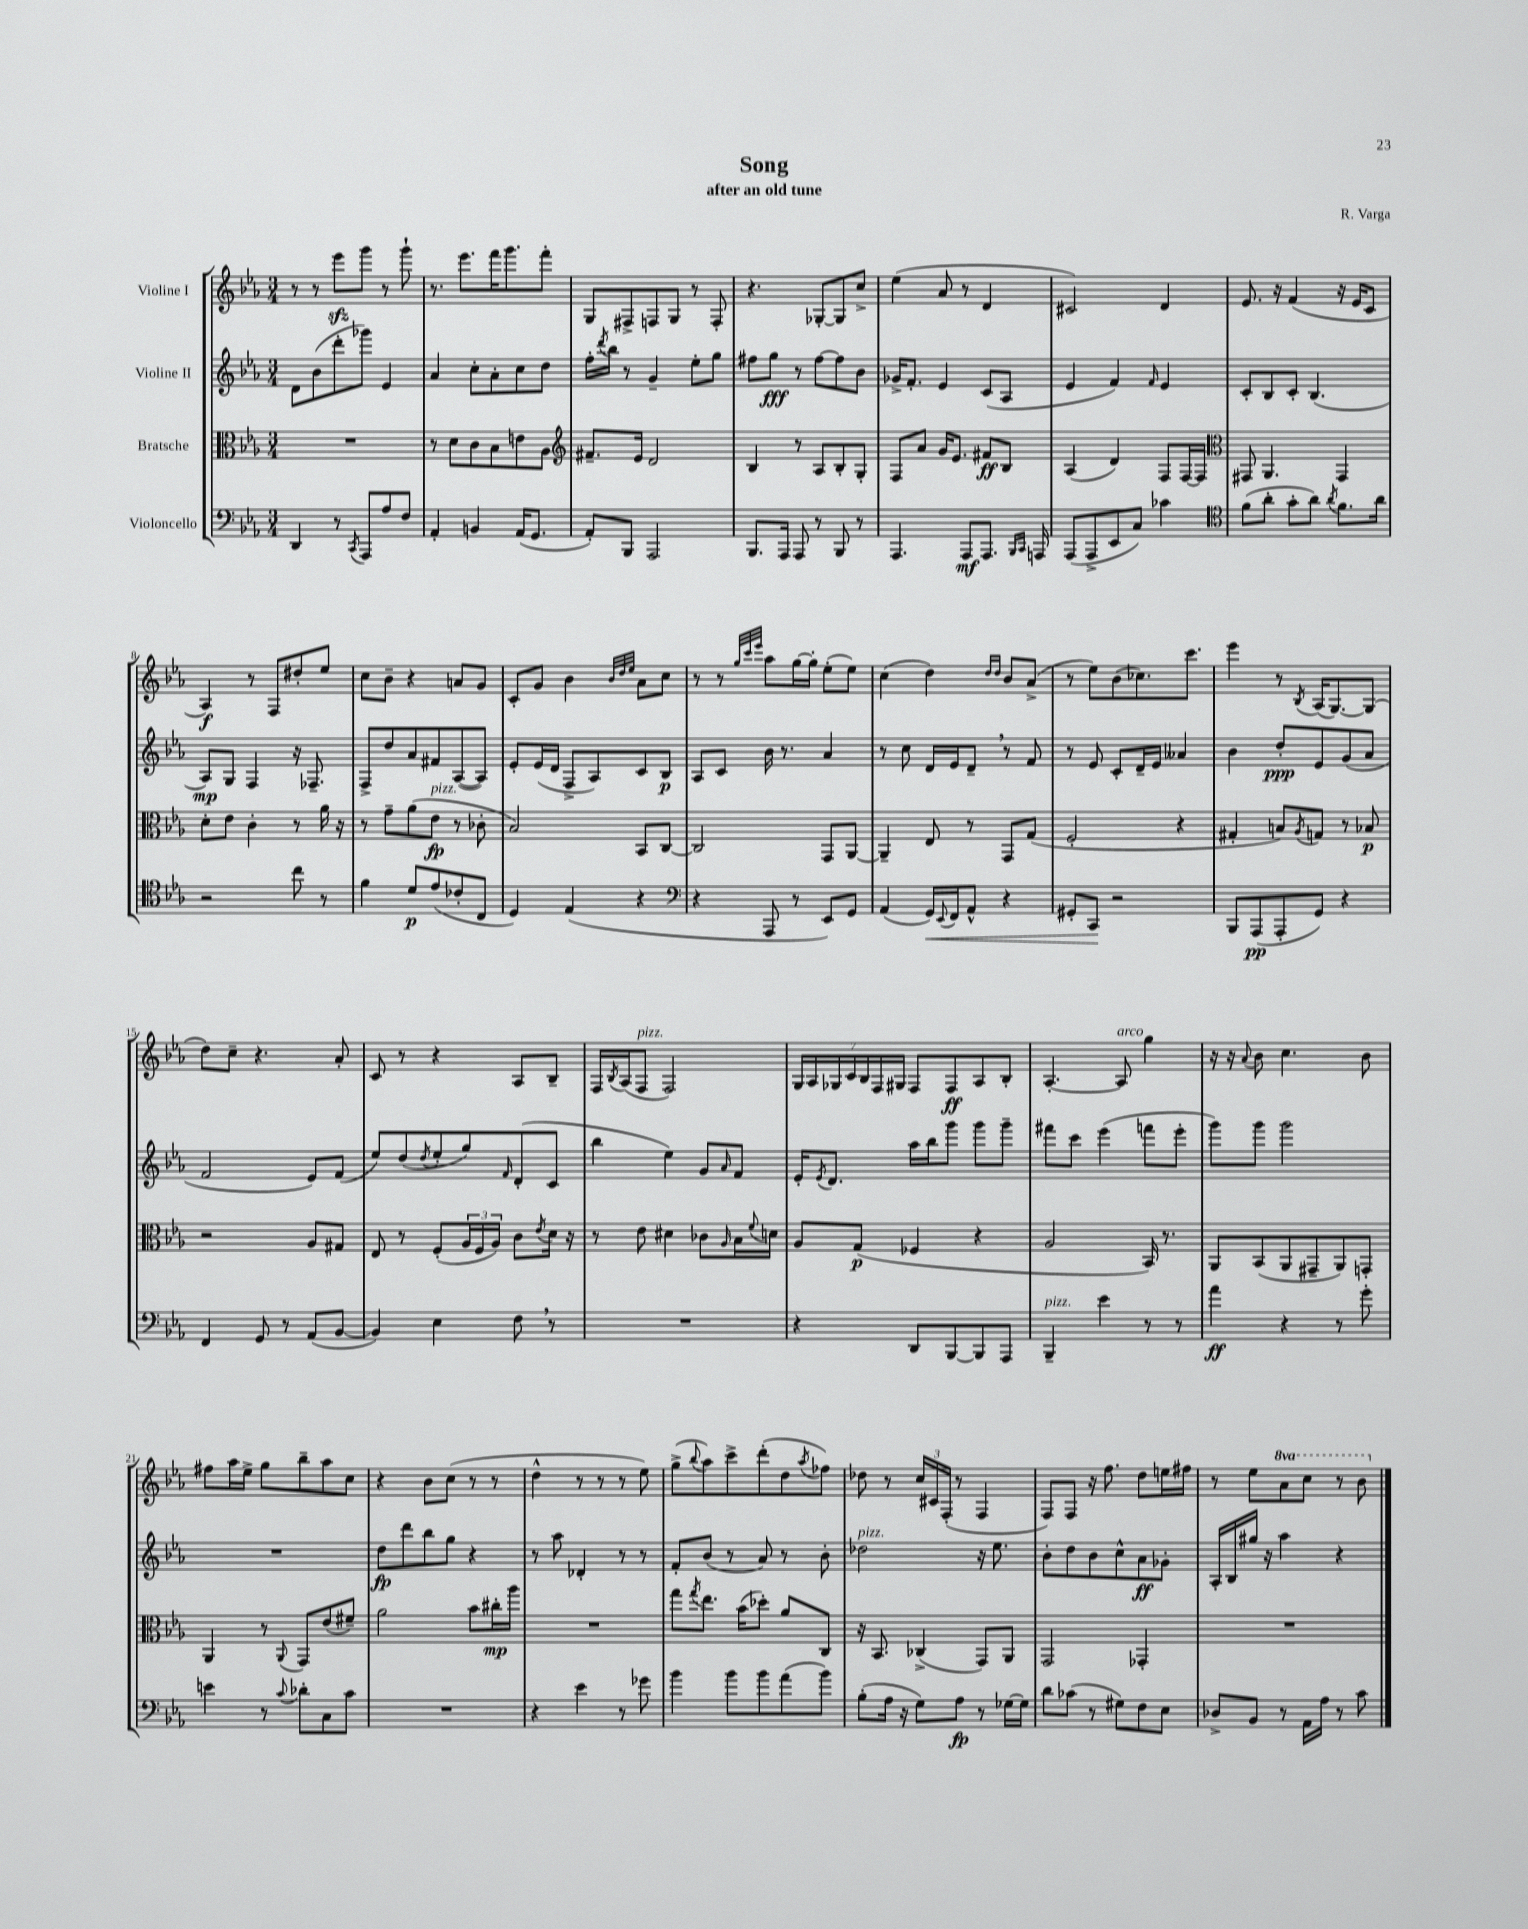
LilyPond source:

\header { title = "Song" composer = "R. Varga" subtitle = "after an old tune" }
<<
\new StaffGroup <<
\new Staff = "s0" \with { instrumentName = "Violine I" } {
    \clef treble \key ees \major \numericTimeSignature \time 3/4 \set Staff.ottavationMarkups = #ottavation-simple-ordinals
    r8 r8 ees'''8\sfz g'''8 r8 g'''8-! |
    r8. ees'''8. f'''16 g'''8. f'''8-. |
    g8 fis8-> f8 g8 r8 f8-. |
    r4. ges8~-. ges8 c''8-> |
    ees''4( aes'8 r8 d'4 |
    cis'2) d'4 |
    ees'8. r16 f'4( r16 ees'16 c'8 |
    aes4\f) r8 f8 dis''8-. ees''8 |
    c''8 bes'8-- r4 a'8 g'8 |
    c'8-. g'8 bes'4 \grace { bes'32 d''32 ees''32 } aes'8 c''8 |
    r8 r8 \grace { g''32 c'''32 ees'''32 } aes''8 g''16~ g''16-. ees''8-.( ees''8) |
    c''4( d''4) \grace { d''16 d''16 } bes'8 aes'8->( |
    r8 ees''8) bes'8( ces''8.) c'''8. |
    ees'''4 r8 \acciaccatura { bes8 } aes16( g8.~) g8( |
    d''8) c''8-- r4. aes'8-. |
    c'8 r8 r4 aes8 bes8-- |
    f16 \acciaccatura { bes8 } aes16( f8^\markup { \italic "pizz." } f2) |
    \tuplet 7/4 { g16 aes16 ges16 c'16 bes16 f16 gis16 } f8 f8\ff aes8 bes8-. |
    aes4.~-. aes8^\markup { \italic "arco" } g''4 |
    r16 r16 \appoggiatura { aes'8 } bes'8 c''4. bes'8 |
    fis''8 aes''16 ees''16-> g''8 bes''8-- aes''8 c''8 |
    r4 bes'8 c''8( r8 r8 |
    d''4-^ r8 r8 r8 ees''8) |
    g''8->( \appoggiatura { bes''8 } aes''8) c'''8-> d'''8-.( d''8 \acciaccatura { aes''8 } fes''8) |
    des''8 r8 \tuplet 3/2 { c''16 cis'16 f16-.( } r8 f4 |
    f8) f8 r16 f''8. d''8 e''16 fis''16 |
    r8 ees''8 \ottava #1 aes''8 c'''8 r8 bes''8 \ottava #0 \bar "|." |
}
\new Staff = "s1" \with { instrumentName = "Violine II" } {
    \clef treble \key ees \major \numericTimeSignature \time 3/4
    d'8 bes'8( d'''8-. ges'''8) ees'4 |
    aes'4 c''8-. aes'8-. c''8 d''8 |
    f''16-. \acciaccatura { d'''8 } bes''16 r8 g'4-- ees''8-. g''8 |
    fis''8 g''8\fff r8 fis''8~ fis''8 bes'8 |
    ges'16-> f'8.-. ees'4 c'8( aes8 |
    ees'4 f'4) \grace { f'16 } ees'4 |
    c'8-. bes8 c'8-. bes4.( |
    aes8\mp) g8 f4 r16 fes8.-- |
    f8-> d''8 aes'8 fis'8 aes8~( aes8) |
    ees'8-. ees'16( d'16 f8-> aes8) c'8 bes8\p |
    aes8 c'8 bes'16 r8. aes'4 |
    r8 c''8 d'16 ees'16 d'8-- \breathe r8 f'8 |
    r8 ees'8 c'8-. d'16-- ees'16 aeses'4 |
    bes'4 d''8-.\ppp ees'8 g'8( aes'8 |
    f'2 ees'8) f'8( |
    ees''8) d''8( \acciaccatura { d''8 } ees''8-. g''8) \grace { f'16 } d'8-.( c'8 |
    bes''4 ees''4) g'8 \grace { aes'16 } f'8 |
    ees'16-. \acciaccatura { ees'8 } d'8. aes''16 bes''16 g'''8 g'''8 g'''8-- |
    fis'''8 c'''8 ees'''4( f'''8 ees'''8-. |
    g'''8) g'''8 g'''2 |
    R2. |
    d''8\fp d'''8 bes''8 g''8 r4 |
    r8 aes''8 des'4-. r8 r8 |
    f'8-. bes'8( r8 aes'8) r8 bes'8-. |
    des''2^\markup { \italic "pizz." } r16 ees''8. |
    bes'8-. d''8 bes'8 c''8-^ aes'8\ff ges'8-. |
    aes16-. bes16 gis''16 r16 aes''4 r4 \bar "|." |
}
\new Staff = "s2" \with { instrumentName = "Bratsche" } {
    \clef alto \key ees \major \numericTimeSignature \time 3/4
    R2. |
    r8 d'8 c'8 bes8 e'8 aes8 |
    \clef treble fis'8.-- ees'16 d'2 |
    bes4 r8 aes8 bes8-. g8-. |
    f8 aes'8 g'16 ees'8. fis'8\ff bes8 |
    aes4( d'4) f8 f16~ f16 |
    \clef alto gis,8 aes,4. gis,4 |
    d'8-. ees'8 c'4-. r8 aes'16 r16 |
    r8 g'8-- aes'8( ees'8\fp^\markup { \italic "pizz." } r8 ces'8-. |
    bes2) bes,8 c8~ |
    c2 g,8 aes,8~ |
    aes,4-- ees8 r8 g,8 g8( |
    f2-. r4 |
    gis4-. b8) \acciaccatura { aes8 } g8 r8 bes8\p |
    r2 aes8 gis8 |
    ees8 r8 f8-.( \tuplet 3/2 { aes16 f16 aes16) } c'8 \acciaccatura { ees'8 } d'16 r16 |
    r8 ees'8 dis'4 ces'8 \grace { aes16 } bes16 \appoggiatura { f'8 } d'16 |
    aes8 g8\p( fes4 r4 |
    aes2 bes,16) r8. |
    aes,8 bes,8( aes,8 gis,8-- aes,8) g,8-. |
    aes,4 r8 \appoggiatura { aes,8 } g,8 ees'8( fis'8--) |
    aes'2 bes'8 cis''16-.\mp aes''16 |
    R2. |
    g''8 \acciaccatura { g''8 } ees''8. bes'16( des''8-.) aes'8 c8 |
    r16 bes,8. ces4->( g,8) aes,8 |
    g,2 ges,4-. |
    R2. \bar "|." |
}
\new Staff = "s3" \with { instrumentName = "Violoncello" } {
    \clef bass \key ees \major \numericTimeSignature \time 3/4
    d,4 r8 \acciaccatura { c,8 } aes,,8 aes8 f8 |
    aes,4-. b,4 aes,16( g,8. |
    aes,8-.) bes,,8 aes,,2 |
    bes,,8. aes,,16 aes,,8 r8 bes,,8 r8 |
    aes,,4. aes,,8\mf aes,,8. \grace { bes,,16 c,16 } a,,16 |
    aes,,8( aes,,8-> ees,8 c8) ces'4 |
    \clef tenor f'8( aes'8-. g'8-. aes'8) \acciaccatura { aes'8 } f'8. aes'16 |
    r2 c''8 r8 |
    f'4 d'8\p ees'8( ces'8-. c8 |
    d4) ees4( r4 |
    \clef bass r4 aes,,8 r8 ees,8) g,8 |
    aes,4( g,16\<) \appoggiatura { ees,8 } f,16 aes,8-^ r4 |
    gis,8-. c,8\! r2 |
    bes,,8 aes,,8\pp( aes,,8-. g,8) r4 |
    f,4 g,8 r8 aes,8( bes,8~ |
    bes,4) ees4 f8 \breathe r8 |
    R2. |
    r4 d,8 bes,,8~ bes,,8 aes,,8 |
    bes,,4--^\markup { \italic "pizz." } ees'4 r8 r8 |
    aes'4\ff r4 r8 g'8-. |
    e'4 r8 \appoggiatura { c'8 } des'8-. c8 c'8 |
    R2. |
    r4 ees'4 r8 ges'8 |
    bes'4 bes'8 bes'8 aes'8( bes'8) |
    bes8-.( aes16 r16 g8) aes8\fp r8 ges16~ ges16 |
    d'8 ces'8( r8 gis8) f8 ees8 |
    des8-> bes,8 r8 aes,16 aes16 r8 c'8 \bar "|." |
}
>>
>>
